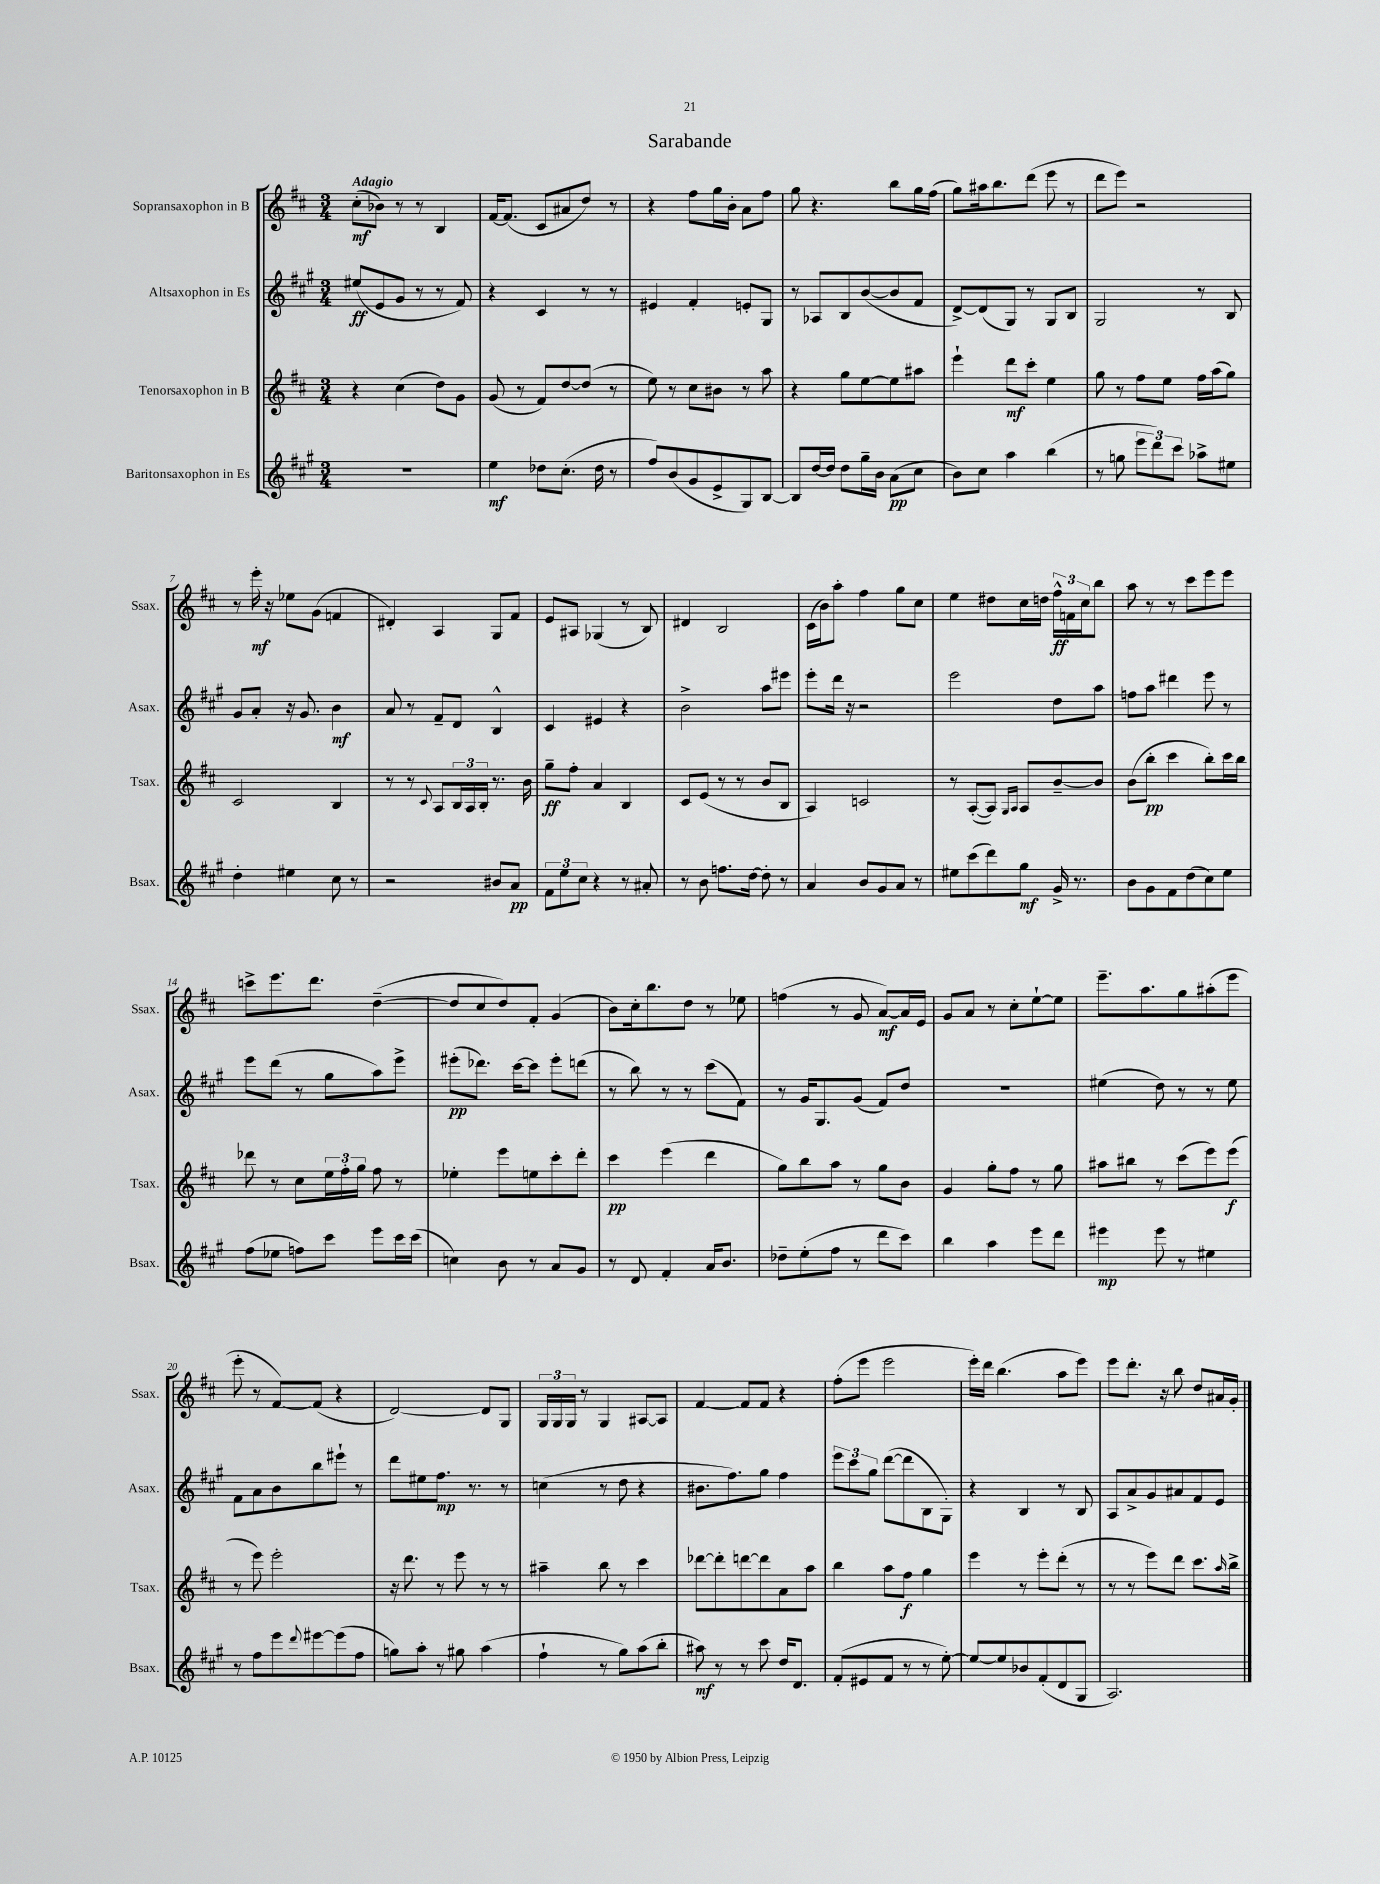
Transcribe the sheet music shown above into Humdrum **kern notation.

**kern	**kern	**kern	**kern
*staff4	*staff3	*staff2	*staff1
*clefG2	*clefG2	*clefG2	*clefG2
*k[f#c#g#]	*k[f#c#]	*k[f#c#g#]	*k[f#c#]
*M3/4	*M3/4	*M3/4	*M3/4
2.r	4r	(8ee#	(8cc#'
.	.	8e	8b-)
.	(4cc#	8g#	8r
.	.	8r	8r
.	8dd)	8r	4B
.	8g	8f#)	.
=	=	=	=
4ee	(8g	4r	[16f#
.	.	.	(8.f#]
.	8r	.	.
8dd-	8f#)	4c#	8c#
(8.cc#'	[8dd	.	8a#
.	(8dd]	8r	8dd)
16dd-	.	.	.
8r	8r	8r	8r
=	=	=	=
8ff#)	8ee)	4e#	4r
(8b	8r	.	.
8g#	8cc#	4f#'	8ff#
8e^	8b#	.	16gg
.	.	.	16b'
8G#)	8r	8e'	8a
[8B	8aa	8G#	8ff#
=	=	=	=
8B]	4r	8r	8gg
[16dd	.	8A-	4.r
16dd]	.	.	.
8dd	8gg	8B	.
16gg#~	[8ee	([8b	.
16b	.	.	.
(8a	8ee]	8b]	8bb
8cc#	8aa#	8f#	16gg
.	.	.	(16ff#
=	=	=	=
8b)	4eee`	[8d^)	8gg)
8cc#	.	(8d]	16aa#
.	.	.	8.bb
4aa	8ddd	8G#)	.
.	8ccc#'	8r	(8ddd
(4bb	4ee	8G#	8eee
.	.	8B	8r
=	=	=	=
8r	8gg	2G#	8ddd
8gg	8r	.	8eee)
12eee	8ff#	.	2r
12ddd)	.	.	.
.	8ee	.	.
12ccc#	.	.	.
8aa-^	16ff#	8r	.
.	(16aa	.	.
8ee#	8gg)	8B	.
=	=	=	=
4dd'	2c#	8g#	8r
.	.	8a'	16eee'
.	.	.	16r
4ee#	.	16r	8ee-
.	.	8.g#	.
.	.	.	(8g
8cc#	4B	4b	4f
8r	.	.	.
=	=	=	=
2r	8r	8a	4d#')
.	8r	8r	.
.	8qqc#	.	.
.	8A	8f#~	4A
.	24B	8d	.
.	24A	.	.
.	24B'	.	.
8b#	8.r	4B^^	8G
8a	.	.	8f#
.	16b	.	.
=	=	=	=
12f#	8gg~	4c#	8e
12ee	.	.	.
.	8ff#'	.	8A#
12cc#	.	.	.
4r	4a	4e#	(4G-
8r	4B	4r	8r
8a#'	.	.	8B)
=	=	=	=
8r	8c#	2b^	4d#
8b	(8e	.	.
8.ff	8r	.	2B
.	8r	.	.
[16dd	.	.	.
8dd']	8b	8aa	.
8r	8B	8eee#	.
=	=	=	=
4a	4A)	8eee'	(16c#
.	.	.	16b)
.	.	16ddd	8aa'
.	.	16r	.
8b	2c	2r	4ff#
8g#	.	.	.
8a	.	.	8gg
8r	.	.	8cc#
=	=	=	=
8ee#	8r	2eee	4ee
(8ccc#	([8A'	.	.
8ddd)	8A])	.	8dd#
.	16qqG	.	.
.	16qqA	.	.
8gg#	8A	.	16cc#
.	.	.	16dd
16g#^	[8b~	8dd	24ff#^^
.	.	.	24f
8.r	.	.	.
.	.	.	24cc#
.	8b]	8aa	8bb
=	=	=	=
8b	(8b	8ff	8aa
8g#	8bb'	8aa	8r
8f#	4ccc#	4ddd#	8r
(8dd	.	.	8ccc#
8cc#)	8bb')	8eee	8eee
8ee	16ccc#	8r	8eee
.	16bb	.	.
=	=	=	=
(8ff#	8ddd-	8eee	8ccc^
8ee-	8r	(8ddd	8.eee
8ff)	8cc#	8r	.
.	.	.	8.ddd
8ccc#	24ee	8gg#	.
.	24ff#'	.	.
.	24gg	.	.
8eee	8ff#	8aa)	([4dd~
16ccc#	8r	8eee^	.
(16ccc#	.	.	.
=	=	=	=
4cc)	4ee-'	(8eee#'	8dd]
.	.	8.ddd-)	8cc#
8b	8eee	.	8dd)
.	.	[16ccc#	.
8r	8ee	8ccc#]	8f#'
8a	8ccc#'	8eee#'	(4g
8g#	8ddd'	(8ddd	.
=	=	=	=
8r	4ccc#	8r	8b)
8d	.	8bb)	16cc#'
.	.	.	8.bb
4f#'	(4eee	8r	.
.	.	8r	8dd
16a	4ddd	(8ccc#	8r
8.b	.	.	.
.	.	8f#)	8ee-
=	=	=	=
8dd-~	8gg)	8r	(4ff
(8ee'	8bb	16g#	.
.	.	8.G#	.
8ff#	8aa	.	8r
8r	8r	(8g#	8g
8ddd	8gg	8f#)	[8a)
8ccc#)	8b	8dd	16a]
.	.	.	16e
=	=	=	=
4bb	4g	2.r	8g
.	.	.	8a
4aa	8gg'	.	8r
.	8ff#	.	8cc#'
8eee	8r	.	[8ee`
8ddd	8gg	.	8ee]
=	=	=	=
4eee#	8aa#	(4ee#	8.eee~
.	8bb#	.	.
.	.	.	8.aa
8eee#	8r	8dd)	.
8r	(8ccc#	8r	8gg
4ee#	8eee)	8r	(8aa#'
.	(8eee	8ee#	8eee
=	=	=	=
8r	8r	8f#	8eee'
8ff#	8eee)	8a	8r
8eee	2eee'	8b	[8f#)
8qqddd	.	.	.
[8eee#	.	8bb	(8f#]
(8eee#]	.	8eee#`	4r
8ff#	.	8r	.
=	=	=	=
8gg)	16r	8ddd	[2d)
.	8.ddd	.	.
8aa'	.	8ee#	.
8r	8r	8.ff#	.
8gg#	8eee	.	.
.	.	8.r	.
(4aa	8r	.	8d]
.	8r	8r	8G
=	=	=	=
4ff#`	4aa#~	(4cc	24G
.	.	.	24G
.	.	.	24G
.	.	.	8r
8r	8bb	8r	4G
8gg#)	8r	8dd	.
(8aa	4ccc#	4r	[8A#
8bb'	.	.	8A#]
=	=	=	=
8aa#)	[8ddd-	8.b#	[4f#
8r	8ddd-']	.	.
.	.	8.ff#)	.
8r	[8ddd	.	8f#]
8ccc#	8ddd]	8gg#	8f#
16dd	8a	4ff#	4r
8.d	.	.	.
.	8aa	.	.
=	=	=	=
(8f#'	4bb	12eee	(8ff#'
.	.	12ccc#	.
8e#	.	.	8eee
.	.	12gg#	.
8f#	8aa	([8ddd	2eee
8r	8ff#	8ddd]	.
8r	4gg	8B	.
[8ee')	.	8G#')	.
=	=	=	=
8ee_	4eee	4r	16eee')
.	.	.	16ddd
8ee]	.	.	(4.bb
8b-	8r	4B	.
(8f#'	8eee'	.	.
8d	(8ddd'	8r	8aa
8G#	8r	8B	8eee)
=	=	=	=
2.A)	8r	8A	8eee
.	8r	8a^	8.ddd'
.	8eee)	8g#	.
.	.	.	16r
.	8ddd	8a#	8bb
.	8.ccc#	8f#	8dd
.	.	8e	16a#
.	16qqaa	.	.
.	16bb^	.	16g'
==	==	==	==
*-	*-	*-	*-
